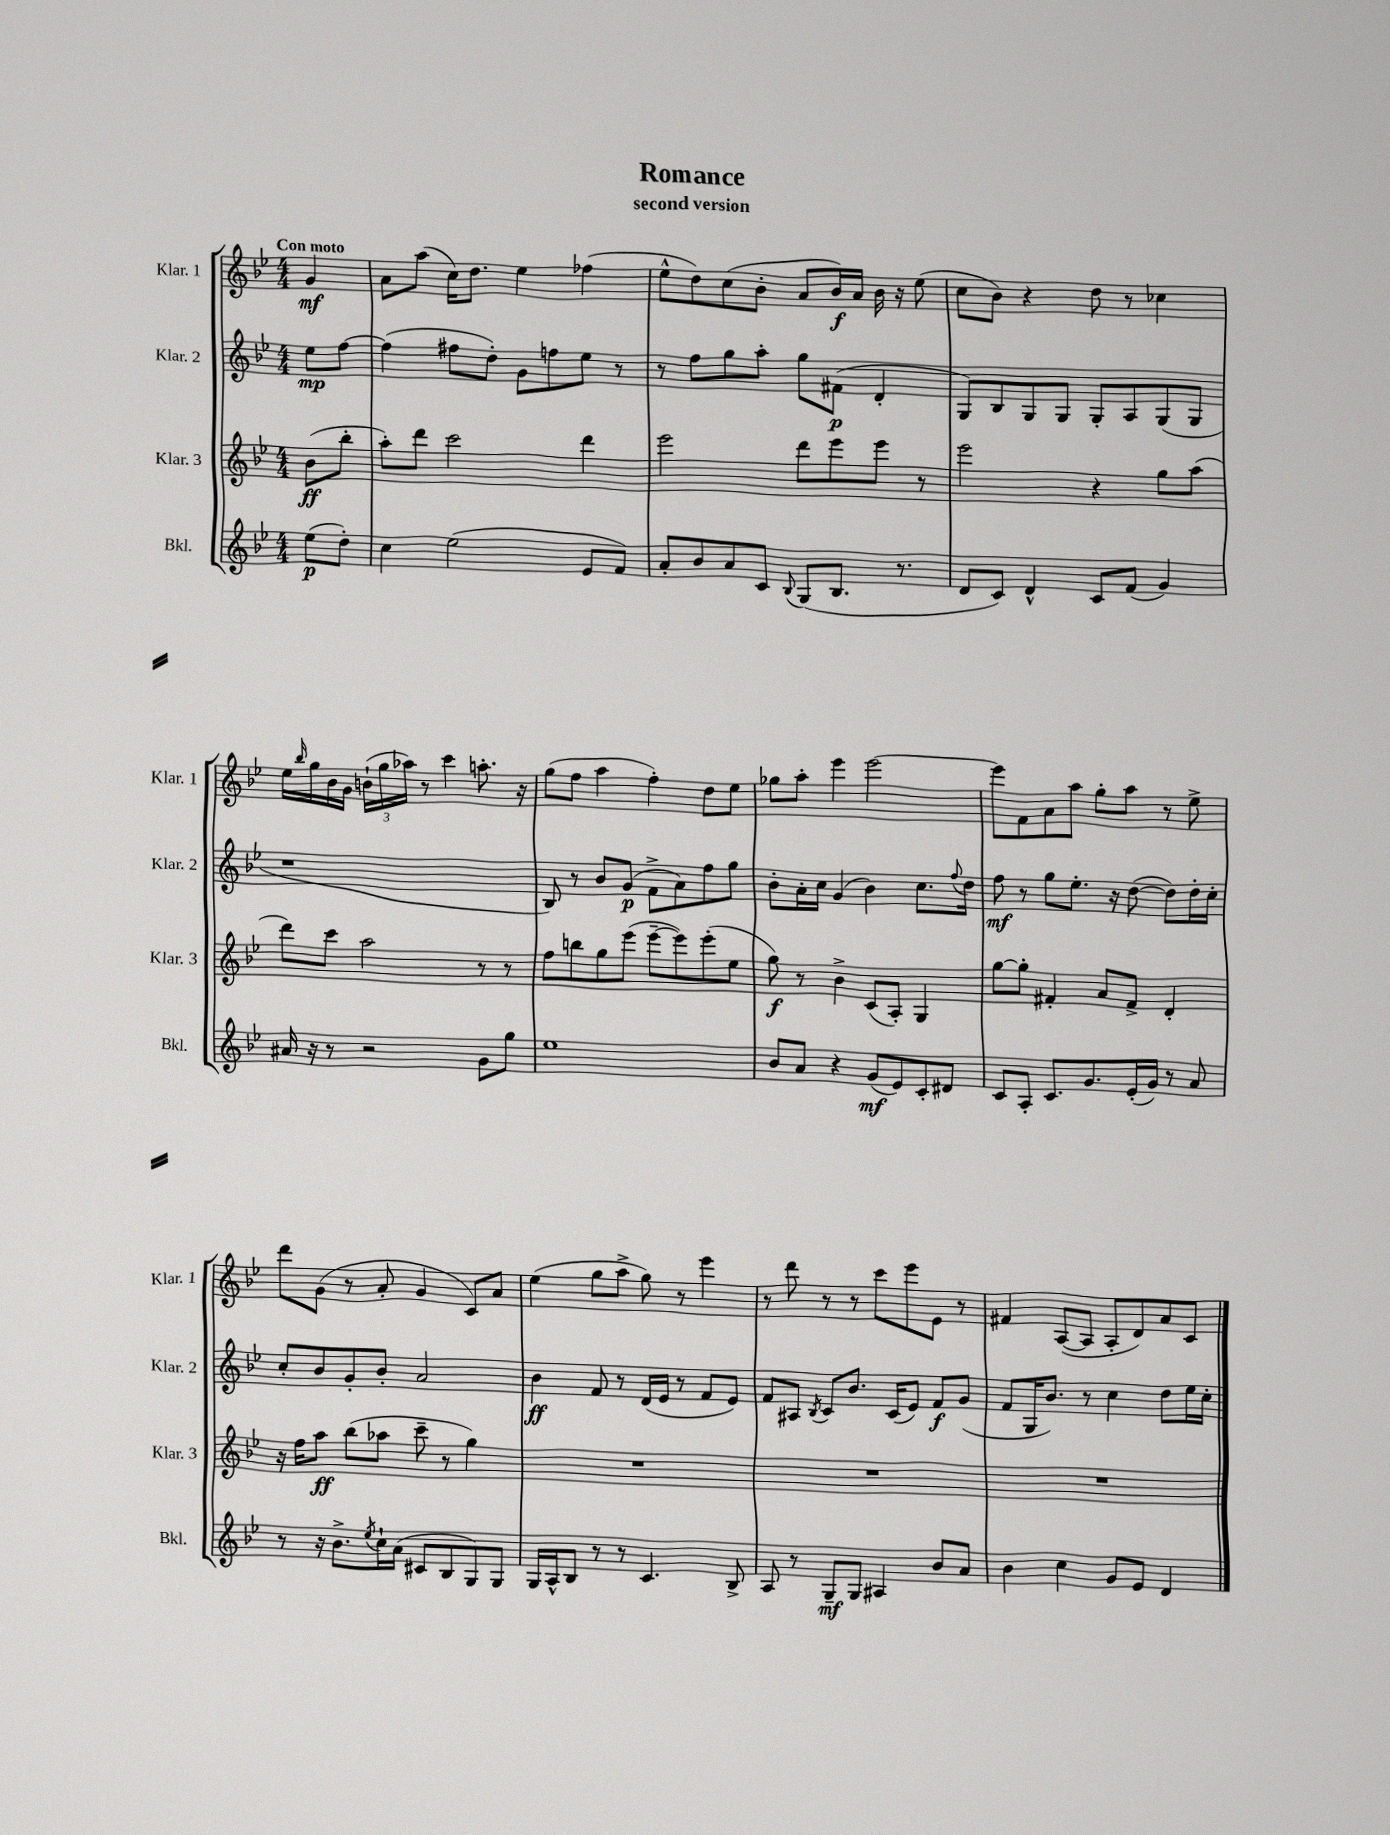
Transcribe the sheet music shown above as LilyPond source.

\header { title = "Romance" subtitle = "second version" }
<<
\new StaffGroup <<
\new Staff = "s0" \with { instrumentName = "Klar. 1" shortInstrumentName = "Klar. 1" } {
    \clef treble \key bes \major \numericTimeSignature \time 4/4 \partial 4 \tempo "Con moto"
    g'4\mf |
    a'8 a''8( c''16) d''8. ees''4 fes''4( |
    ees''8-^ d''8) c''8( bes'8-. a'8 bes'16\f) a'16 bes'16 r16 ees''8( |
    c''8 bes'8) r4 d''8 r8 ces''4 |
    ees''16 \grace { bes''16 } g''16 bes'16 g'16 \tuplet 3/2 { b'16-!( g''16 aes''16) } r8 c'''4 a''8.-. r16 |
    g''8( f''8 a''4 f''4-.) d''8 ees''8 |
    ges''8 a''8-. ees'''4 ees'''2~ |
    ees'''8 f'8 a'8 a''8 g''8-. a''8 r8 ees''8-> |
    d'''8 g'8( r8 a'8-. g'4 c'8) a'8 |
    ees''4( g''8 a''8-> g''8) r8 ees'''4 |
    r8 d'''8 r8 r8 c'''8 ees'''8 ees'8 r8 |
    fis'4 a8~( a8 a8-. d'8) a'8 c'8 \bar "|." |
}
\new Staff = "s1" \with { instrumentName = "Klar. 2" shortInstrumentName = "Klar. 2" } {
    \clef treble \key bes \major \numericTimeSignature \time 4/4 \partial 4
    ees''8\mp f''8~ |
    f''4( fis''8 d''8-.) g'8 f''8 ees''8 r8 |
    r8 f''8 g''8 a''8-. g''8 fis'8\p( d'4-. |
    g8) bes8 g8 g8 g8-. a8 g8( g8 |
    r1 |
    bes8) r8 bes'8 g'8\p( f'8-> a'8) f''8 g''8 |
    bes'8-. a'16-. c''16 g'4( bes'4) c''8. \appoggiatura { f''8 } d''16 |
    f''8\mf r8 g''8 ees''8.-. r16 d''8~( d''8) d''16-. c''16-. |
    c''8-. bes'8 g'8-. bes'8-. a'2 |
    bes'4\ff f'8 r8 d'16( ees'16 r8 f'8 ees'8) |
    f'8 ais8 \acciaccatura { bes8 } c'8 bes'8. c'16( ees'8) f'8\f g'8( |
    f'8 g16 bes'8.) r8 c''4 d''8 ees''16 c''16-. \bar "|." |
}
\new Staff = "s2" \with { instrumentName = "Klar. 3" shortInstrumentName = "Klar. 3" } {
    \clef treble \key bes \major \numericTimeSignature \time 4/4 \partial 4
    bes'8\ff( bes''8-. |
    a''8-.) d'''8 c'''2 d'''4 |
    ees'''2 d'''8 ees'''8 ees'''8 r8 |
    ees'''2 r4 g''8 a''8( |
    d'''8) c'''8 a''2 r8 r8 |
    f''8 b''8 g''8 ees'''8( ees'''8~-- ees'''8) ees'''8-.( ees''8 |
    g''8\f) r8 bes'4-> c'8( a8-.) g4 |
    g''8~ g''8-. fis'4-. a'8 fis'8-> d'4-. |
    r16 f''16 a''8\ff bes''8( aes''8 c'''8-- r8 g''4) |
    R1 |
    R1 |
    R1 \bar "|." |
}
\new Staff = "s3" \with { instrumentName = "Bkl." shortInstrumentName = "Bkl." } {
    \clef treble \key bes \major \numericTimeSignature \time 4/4 \partial 4
    ees''8\p( d''8-.) |
    c''4 ees''2( ees'8 f'8) |
    a'8-. bes'8 a'8 c'8 \appoggiatura { bes8 } g8( bes8. r8. |
    d'8 c'8) d'4-^ c'8 f'8( g'4) |
    ais'16 r16 r8 r2 g'8 g''8 |
    ees''1 |
    bes'8 a'8 r4 g'8\mf( ees'8) c'8-. dis'8 |
    c'8 a8-. c'8. g'8. ees'16-.( g'16) r8 a'8 |
    r8 r16 bes'8.-> \acciaccatura { ees''8 } c''16-! a'16( cis'8 bes8 g8) g8 |
    g16 a16-^ bes8 r8 r8 c'4. bes8-> |
    a8 r8 g8--\mf g8 ais4 bes'8 a'8 |
    bes'4 c''4 g'8 ees'8 d'4 \bar "|." |
}
>>
>>
\layout { \context { \Score \remove "Bar_number_engraver" } }
